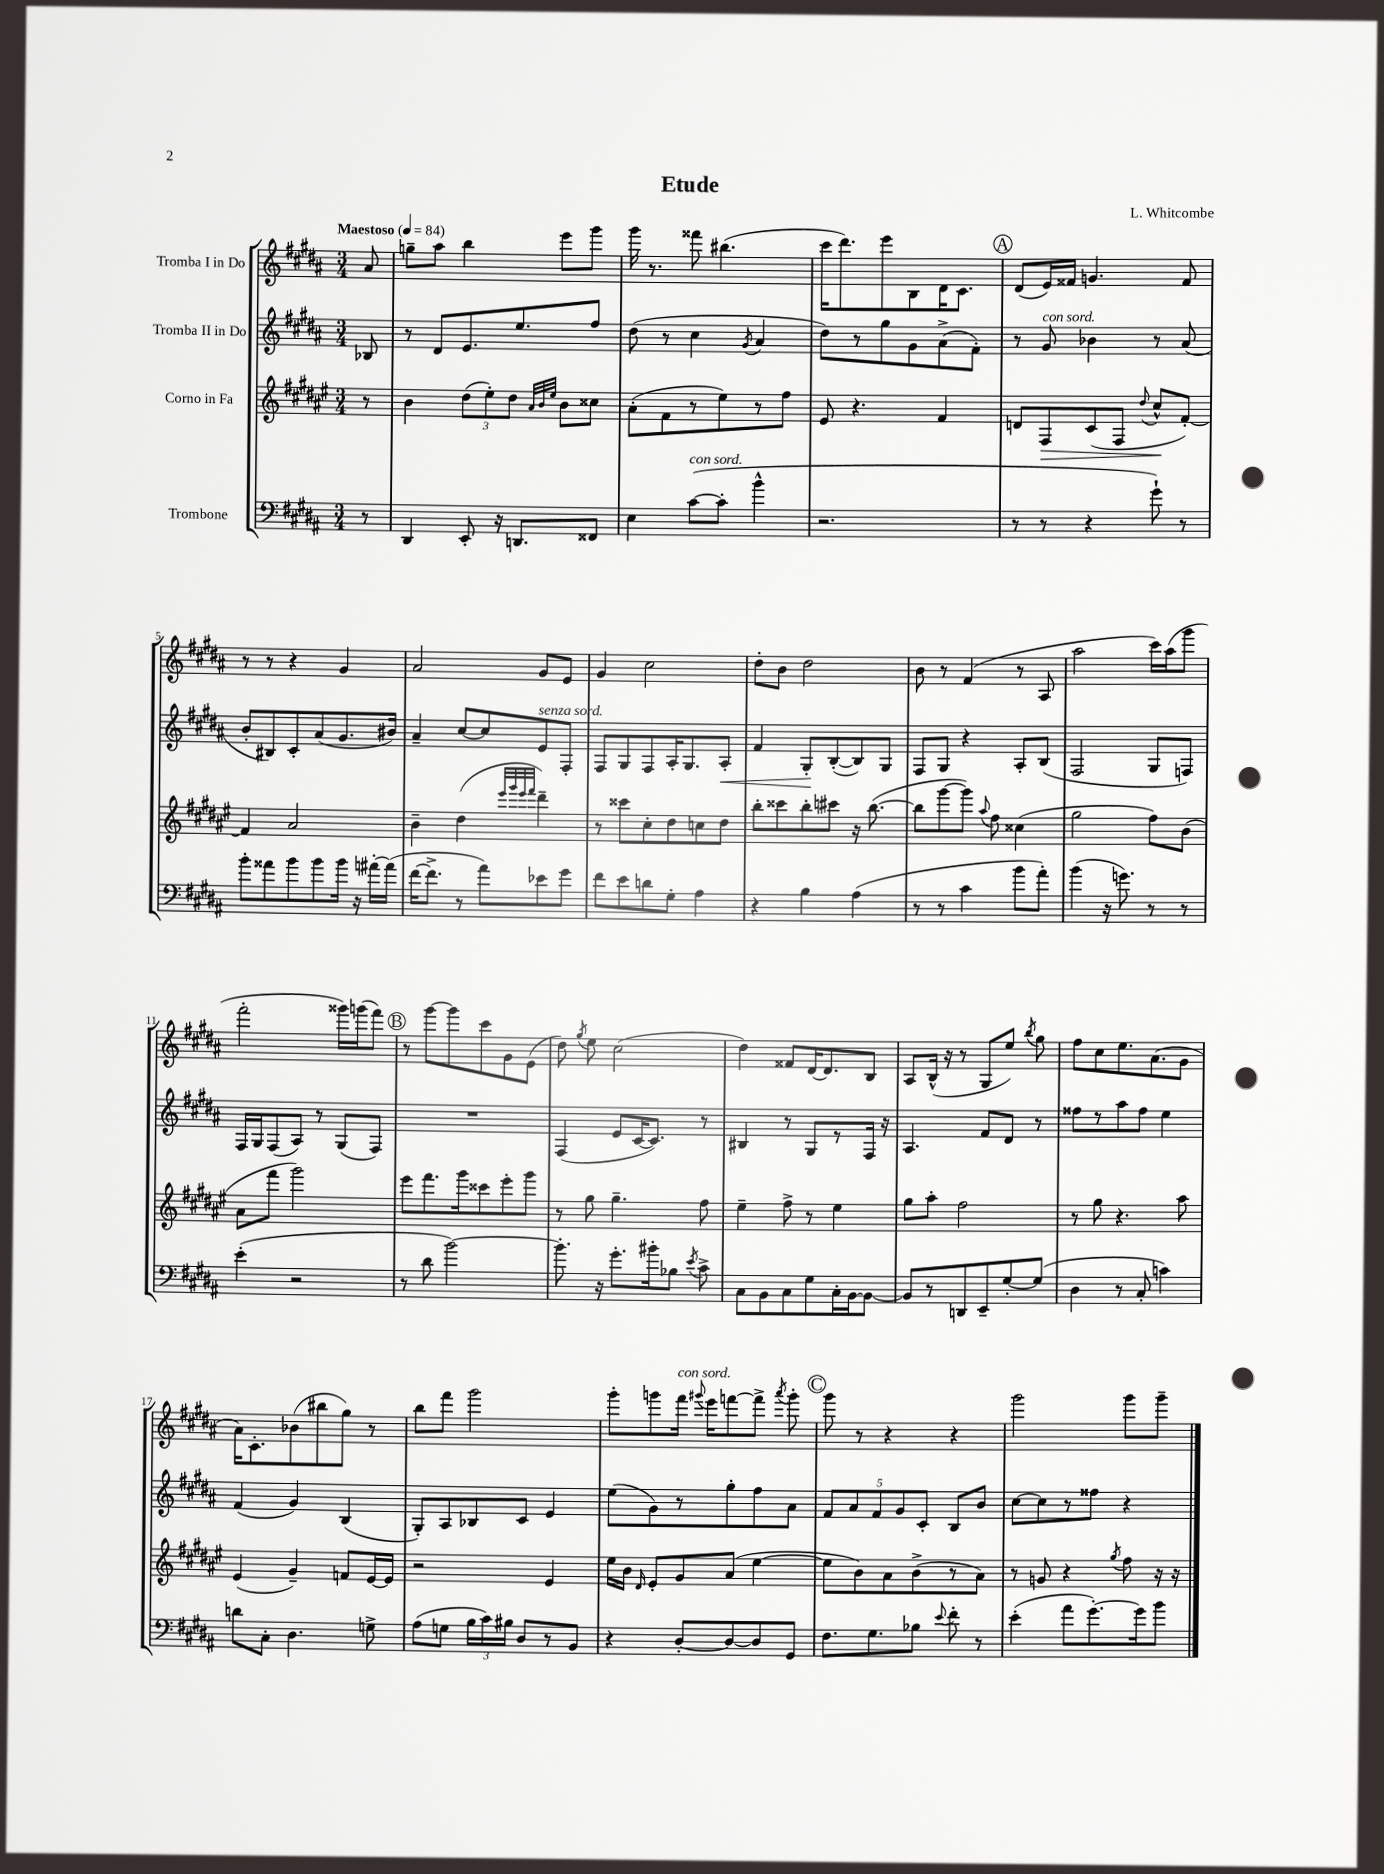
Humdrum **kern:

**kern	**kern	**kern	**kern
*staff4	*staff3	*staff2	*staff1
*clefF4	*clefG2	*clefG2	*clefG2
*k[f#c#g#d#a#]	*k[f#c#g#d#a#e#]	*k[f#c#g#d#a#]	*k[f#c#g#d#a#]
*M3/4	*M3/4	*M3/4	*M3/4
*MM84	*MM84	*MM84	*MM84
8r	8r	8B-	8a#
=	=	=	=
4DD#	4b	8r	8gg~
.	.	8d#	8aa#
8EE'	(12dd#	8.e	4bb
.	12ee#')	.	.
16r	.	.	.
.	12dd#	.	.
8.DD	.	8.ee	.
.	32qqa#	.	.
.	32qqb	.	.
.	32qqee#	.	.
.	8b	.	8eee
8FF##	8cc##	8ff#	8ggg#
=	=	=	=
4E	(8a#'	(8dd#	16ggg#
.	.	.	8.r
.	8f#	8r	.
([8c#	8r	4cc#	8fff##
8c#']	8ee#)	.	(4.bb#
.	.	8qg#	.
4b^^	8r	4a#	.
.	8ff#	.	.
=	=	=	=
2.r	8e#	8dd#)	16ccc#
.	.	.	8.ddd#)
.	4.r	8r	.
.	.	8gg#	8eee
.	.	8g#	8B
.	4f#	(8a#^	16d#
.	.	.	8.c#
.	.	8f#')	.
=	=	=	=
8r	8d	8r	(8d#
8r	8F#	8g#	16e)
.	.	.	16f##
4r	(8c#	4b-	4.g
.	8F#	.	.
.	8qqdd#	.	.
8g#`)	8cc#^^	8r	.
8r	[8f#')	(8a#	8f##
=	=	=	=
8b'	4f#]	8b'	8r
8a##	.	8B#)	8r
8b	2a#	8c#'	4r
8b	.	(8a#	.
16b	.	8.g#	4g#
16r	.	.	.
[16a#'	.	.	.
(16a#]	.	16b#)	.
=	=	=	=
[16f#	4b~	4a#~	2a#
8.f#^]	.	.	.
8r	(4dd#	[8cc#	.
8a#)	.	8cc#]	.
.	32qqeee#	.	.
.	32qqggg#	.	.
.	32qqeee#	.	.
.	32qqfff#	.	.
8e-	4ddd#~)	8e	8g#
8g#	.	8F#'	8e
=	=	=	=
8f#	8r	8F#	4g#
8e	8ccc##	8G#	.
8d	8cc#'	8F#	2cc#
8G#'	8dd#	16A#'	.
.	.	8.G#	.
4A#	8cc	.	.
.	8dd#	8A#'	.
=	=	=	=
4r	8bb'	4f#	8dd#'
.	8ccc##	.	8b
4B	8bb'	8G#'	2dd#
.	8ccc#	([8B'	.
(4A#	16r	8B])	.
.	([8.bb	.	.
.	.	8G#	.
=	=	=	=
8r	8bb]	8F#	8b
8r	[8ggg#	8G#	8r
4c#	8ggg#])	4r	(4f#
.	8qqaa#	.	.
.	8ff#	.	.
8b	(4cc##	8A#'	8r
8a#')	.	(8B	8A#
=	=	=	=
(4b	2gg#	2F#	2aa#
16r	.	.	.
8.g)	.	.	.
8r	8ff#)	8G#	16ccc#)
.	.	.	(16aa#
8r	(8b	8F)	8ggg#
=	=	=	=
(4e'	8a#	16F#	2fff#'
.	.	16G#	.
.	8fff#	(8F#	.
2r	2ggg#)	8A#)	.
.	.	8r	.
.	.	(8G#	16ggg##)
.	.	.	(16ggg
.	.	8F#)	8fff#)
=	=	=	=
8r	8eee#	2.r	8r
8d#	8.fff#	.	[8ggg#
[2b)	.	.	8ggg#]
.	16ggg#	.	.
.	8ccc##	.	8ccc#
.	8eee#'	.	8g#
.	8ggg#	.	(8e
=	=	=	=
8.b']	8r	(4F#	8dd#)
.	.	.	8qgg#
.	8gg#	.	8ee
16r	.	.	.
8.g#'	4.gg#~	8e	(2cc#
.	.	[16c#	.
16b#'	.	8.c#])	.
8B-	.	.	.
8qe	.	.	.
8c#^	8ff#	8r	.
=	=	=	=
8C#	4ee#~	4B#	4dd#)
8BB	.	.	.
8C#	8ff#^	8r	8f##
8G#	8r	8G#	[16d#
.	.	.	8.d#]
16C#'	4ee#	8r	.
[16BB	.	.	.
8BB_	.	16F#	8B
.	.	16r	.
=	=	=	=
8BB]	8gg#	4.A#	8A#
8r	8aa#'	.	(16B^^
.	.	.	16r
8DD	2ff#	.	8r
8EE~	.	8f#	8G#
[8G#'	.	8d#	8ee)
.	.	.	8qbb
(8G#]	.	8r	8gg#
=	=	=	=
4D#	8r	8ff##	8ff#
.	8gg#	8r	8cc#
8r	4.r	8aa#	8.ee
8C#'	.	8ff##	.
.	.	.	(8.a#
4c)	.	4ee	.
.	8aa#	.	8g#
=	=	=	=
8d	(4e#	(4f#	16a#)
.	.	.	8.c#'
8C#'	.	.	.
4.D#	4g#~)	4g#)	(8b-
.	.	.	8bb#
.	8f	(4B	8gg#)
8G^	[16e#	.	8r
.	16e#]	.	.
=	=	=	=
(8A#	2r	8G#')	8bb
8G	.	8A#	8fff#
24B	.	8B-	2ggg#
24c#)	.	.	.
24B#	.	.	.
8D#	.	8c#	.
8r	4e#	4e	.
8BB	.	.	.
=	=	=	=
4r	16ee#	(8ee	8ggg#'
.	16b	.	.
.	16qqd#	.	.
.	8e#'	8g#)	8ggg
[8D#'	8g#	8r	16fff#
.	.	.	8qqggg#
.	.	.	16eee
8D#_	(8a#	8gg#'	[8fff
8D#]	[4ee#	8ff#	8fff^]
.	.	.	8qaaa#
8GG#	.	8a#	8ggg#'
=	=	=	=
8.F#	8ee#]	10f#	8ggg#
.	.	10a#	.
.	8b)	.	8r
8.G#	.	.	.
.	.	10f#	.
.	8a#	.	4r
.	.	10g#	.
8B-	(8b^	.	.
.	.	10c#'	.
8qqe	.	.	.
8f#'	8r	8B	4r
8r	8a#)	8b	.
=	=	=	=
(4e'	8r	[8cc#	2ggg#
.	8g	8cc#]	.
8a#	4r	8r	.
[8.g#')	.	8ff##	.
.	8qgg#	.	.
.	8ff#	4r	8ggg#
16g#]	.	.	.
8b	16r	.	8ggg#~
.	16r	.	.
==	==	==	==
*-	*-	*-	*-
